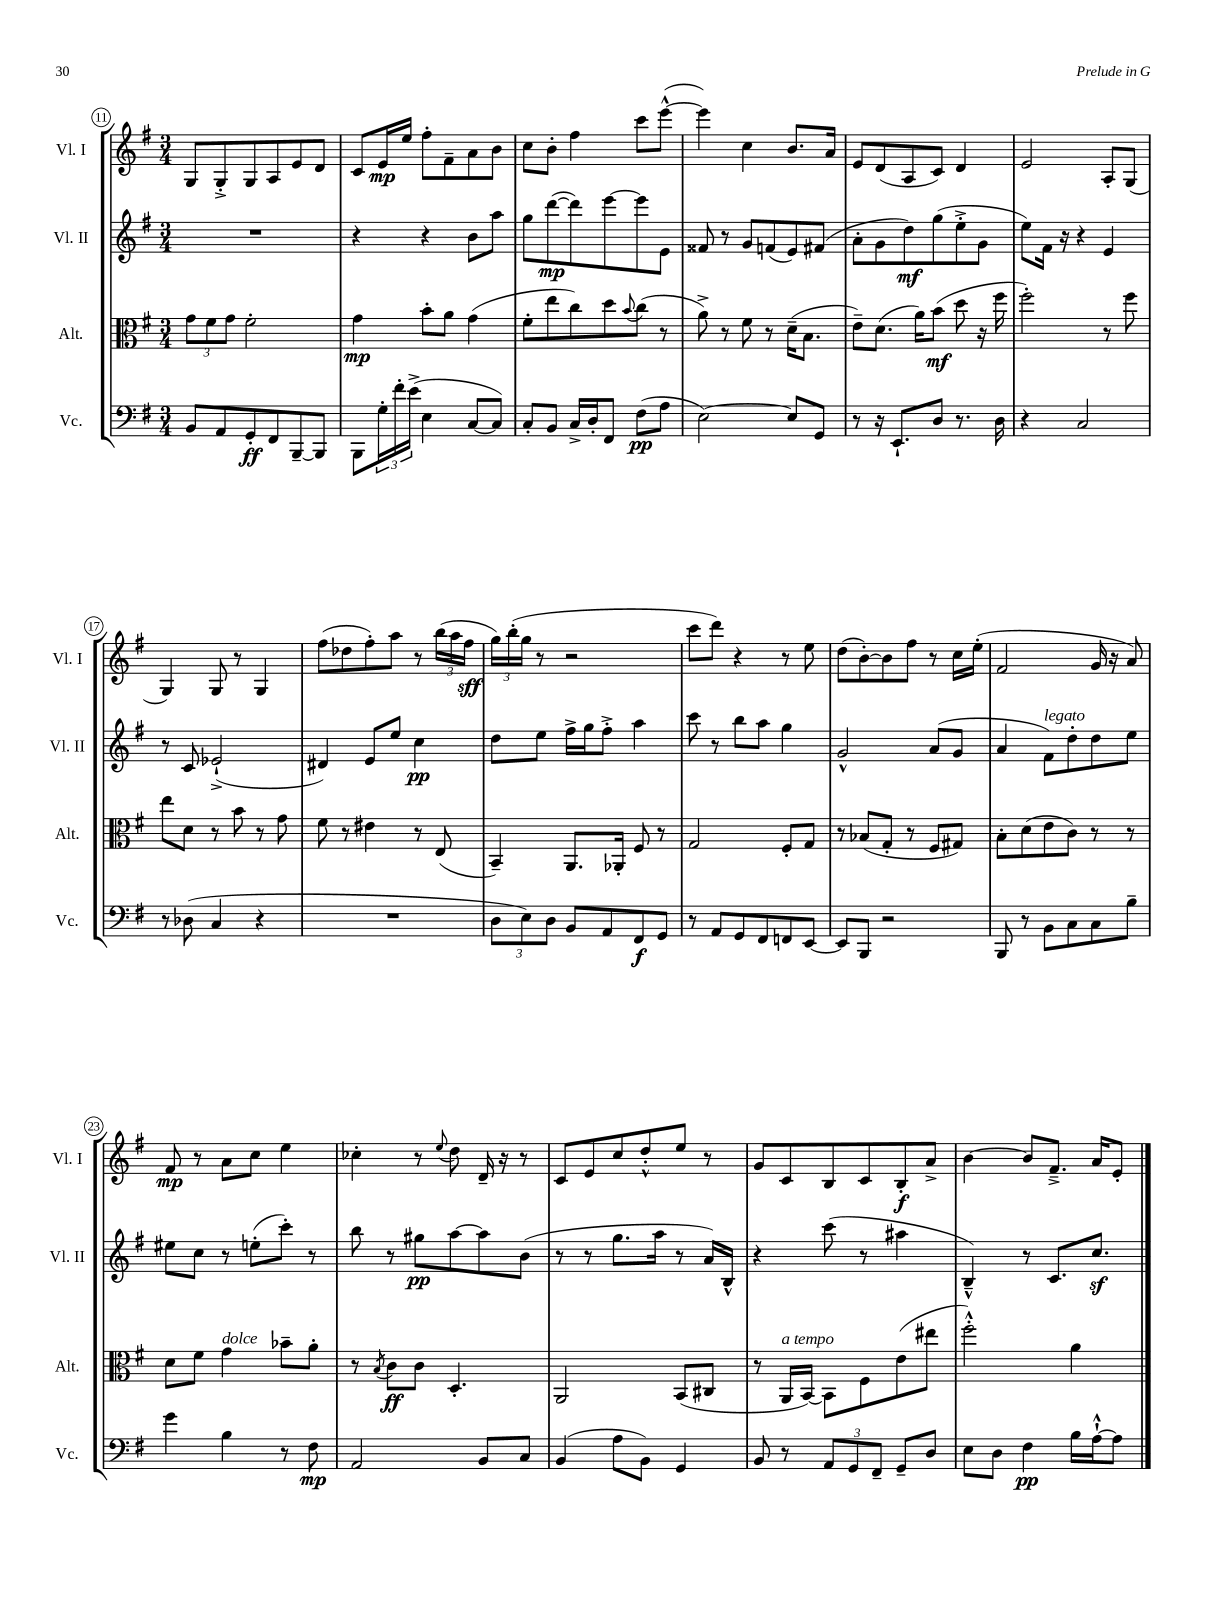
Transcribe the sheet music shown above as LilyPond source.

<<
\new StaffGroup <<
\new Staff = "s0" \with { instrumentName = "Vl. I" shortInstrumentName = "Vl. I" } {
    \clef treble \key g \major \numericTimeSignature \time 3/4
    g8 g8-.-> g8 a8 e'8 d'8 |
    c'8 e'16\mp e''16 fis''8-. fis'8-- a'8 b'8 |
    c''8 b'8-. fis''4 c'''8 e'''8~-^( |
    e'''4) c''4 b'8. a'16 |
    e'8 d'8( a8 c'8) d'4 |
    e'2 a8-. g8( |
    g4) g8 r8 g4 |
    fis''8( des''8 fis''8-.) a''8 r8 \tuplet 3/2 { b''16( a''16 fis''16\sff } |
    \tuplet 3/2 { g''16) b''16-.( g''16 } r8 r2 |
    c'''8 d'''8) r4 r8 e''8 |
    d''8( b'8~-.) b'8 fis''8 r8 c''16 e''16-.( |
    fis'2 g'16 r16 a'8) |
    fis'8\mp r8 a'8 c''8 e''4 |
    ces''4-. r8 \appoggiatura { e''8 } d''8 d'16-- r16 r8 |
    c'8 e'8 c''8 d''8-.-^ e''8 r8 |
    g'8 c'8 b8 c'8 b8-.\f a'8-> |
    b'4~ b'8 fis'8.---> a'16 e'8-. \bar "|." |
}
\new Staff = "s1" \with { instrumentName = "Vl. II" shortInstrumentName = "Vl. II" } {
    \clef treble \key g \major \numericTimeSignature \time 3/4
    R2. |
    r4 r4 b'8 a''8 |
    g''8 d'''8~\mp( d'''8) e'''8~ e'''8 e'8 |
    fisis'8 r8 g'8 f'8( e'8) fis'8( |
    a'8-. g'8 d''8\mf) g''8( e''8-.-> g'8 |
    e''8) fis'16 r16 r4 e'4 |
    r8 c'8 ees'2-!->( |
    dis'4) e'8 e''8 c''4\pp |
    d''8 e''8 fis''16-> g''16 fis''8-.-> a''4 |
    c'''8 r8 b''8 a''8 g''4 |
    g'2-^ a'8( g'8 |
    a'4 fis'8^\markup { \italic "legato" }) d''8-. d''8 e''8 |
    eis''8 c''8 r8 e''8-.( c'''8-.) r8 |
    b''8 r8 gis''8\pp a''8~ a''8 b'8( |
    r8 r8 g''8. a''16 r8 a'16) b16-^ |
    r4 c'''8( r8 ais''4 |
    b4---^) r8 c'8. c''8.\sf \bar "|." |
}
\new Staff = "s2" \with { instrumentName = "Alt." shortInstrumentName = "Alt." } {
    \clef alto \key g \major \numericTimeSignature \time 3/4
    \tuplet 3/2 { g'8 fis'8 g'8 } fis'2-. |
    g'4\mp b'8-. a'8 g'4( |
    fis'8-. e''8 c''8) d''8 \appoggiatura { b'8 } c''8( r8 |
    a'8->) r8 fis'8 r8 d'16--( b8. |
    e'8--) d'8.( a'16) b'8\mf( d''8 r16 fis''16 |
    fis''2-.) r8 fis''8 |
    e''8 d'8 r8 b'8 r8 g'8 |
    fis'8 r8 eis'4 r8 e8( |
    b,4--) a,8. aes,16-. fis8 r8 |
    g2 fis8-. g8 |
    r8 bes8( g8-. r8 fis8 gis8) |
    b8-. d'8( e'8 c'8) r8 r8 |
    d'8 fis'8 g'4^\markup { \italic "dolce" } bes'8-- a'8-. |
    r8 \acciaccatura { b8 } c'8\ff c'8 d4.-. |
    a,2 b,8( cis8 |
    r8 a,16^\markup { \italic "a tempo" } b,16~) b,8 fis8 e'8( eis''8 |
    fis''2-.-^) a'4 \bar "|." |
}
\new Staff = "s3" \with { instrumentName = "Vc." shortInstrumentName = "Vc." } {
    \clef bass \key g \major \numericTimeSignature \time 3/4
    b,8 a,8 g,8-.\ff fis,8 b,,8~-- b,,8 |
    b,,8 \tuplet 3/2 { g16-. fis'16-. e'16->( } e4 c8~ c8) |
    c8-. b,8 c16-> d16-. fis,8 fis8\pp( a8 |
    e2~) e8 g,8 |
    r8 r16 e,8.-! d8 r8. d16 |
    r4 c2 |
    r8 des8( c4 r4 |
    R2. |
    \tuplet 3/2 { d8 e8) d8 } b,8 a,8 fis,8\f g,8 |
    r8 a,8 g,8 fis,8 f,8 e,8~ |
    e,8 b,,8 r2 |
    b,,8 r8 b,8 c8 c8 b8-- |
    g'4 b4 r8 fis8\mp |
    a,2 b,8 c8 |
    b,4( a8 b,8) g,4 |
    b,8 r8 \tuplet 3/2 { a,8 g,8 fis,8-- } g,8-- d8 |
    e8 d8 fis4\pp b16 a16~-!-^ a8 \bar "|." |
}
>>
>>
\layout { \context { \Score currentBarNumber = #11 \override BarNumber.stencil = #(make-stencil-circler 0.1 0.3 ly:text-interface::print) } }
